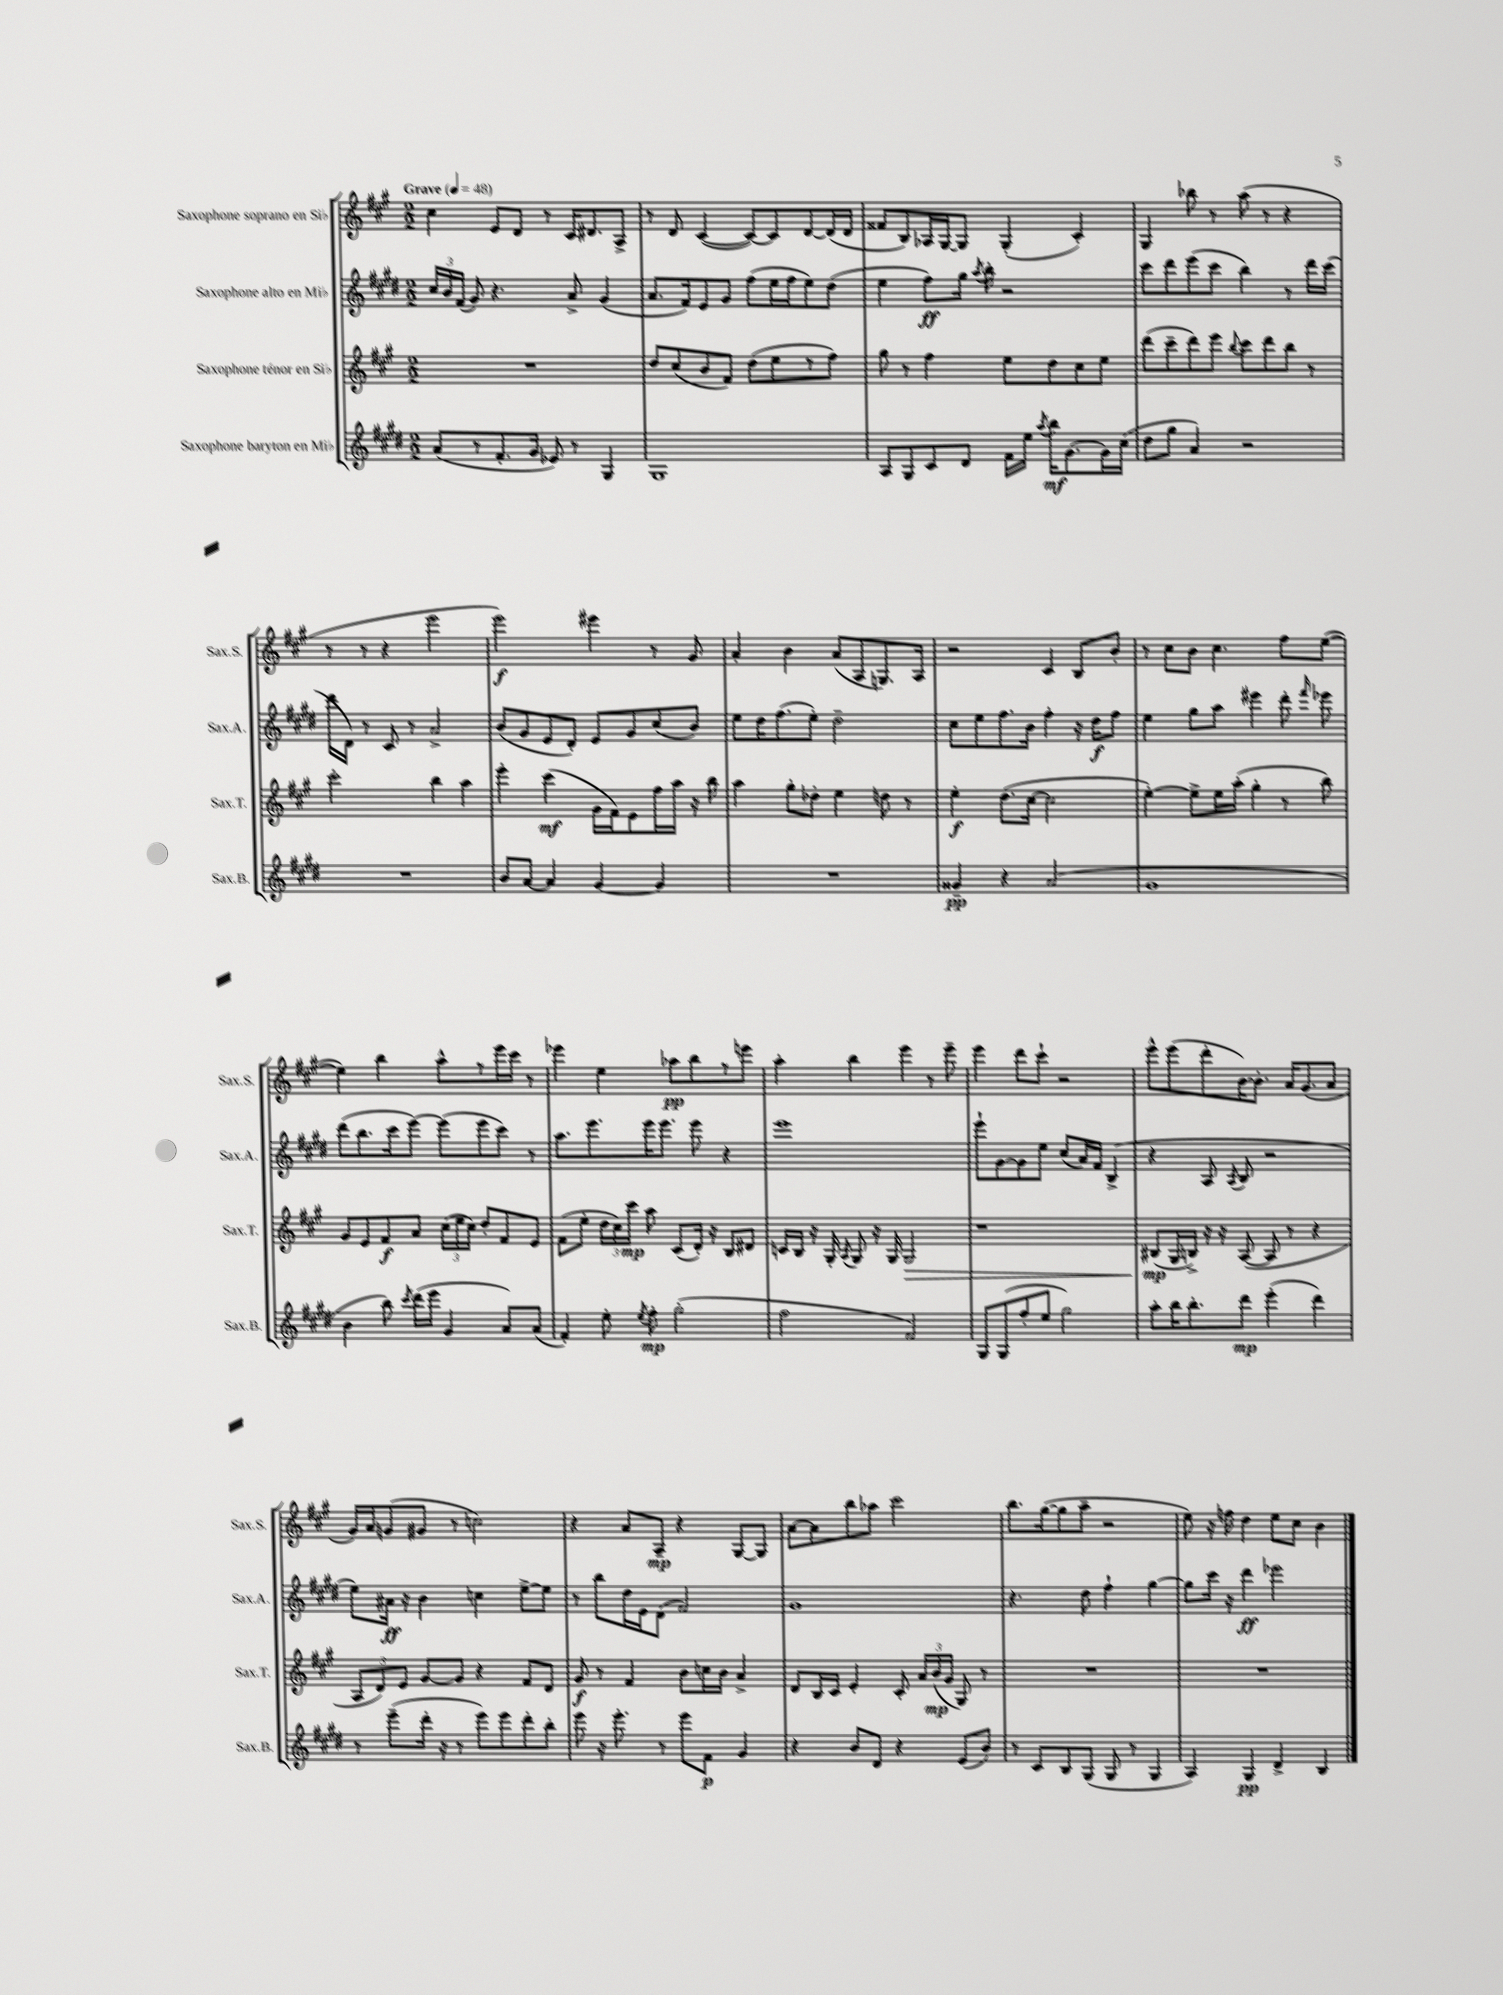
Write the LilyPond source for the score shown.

<<
\new StaffGroup <<
\new Staff = "s0" \with { instrumentName = "Saxophone soprano en Sib" shortInstrumentName = "Sax.S." } {
    \clef treble \key a \major \numericTimeSignature \time 2/2 \tempo "Grave" 4 = 48
    \autoBeamOff cis''4 e'8[ d'8] r8 cis'16[ dis'8. a8]-> |
    r8 d'8 cis'4~( cis'8[~) cis'8 d'8~ d'16( d'16] |
    fisis'8[ b8) aes16 gis16~ gis8] gis4-.( cis'4-.) |
    gis4 bes''8 r8 a''8( r8 r4 |
    r8 r8 r4 e'''2 |
    e'''2\f) eis'''4 r8 gis'8 |
    a'4-. b'4 a'8[( a8 g8.) a16] |
    r2 cis'4 b8[ b'8]-. |
    r8 cis''8[ b'8] cis''4. fis''8[ e''8]~( |
    e''4) b''4 a''8[-^ r8 e'''16 cis'''16] r8 |
    ees'''4 e''4 aes''8[\pp b''8 r8 e'''8] |
    a''4-. b''4 e'''4 r8 e'''8-- |
    e'''4 d'''8[ cis'''8]-! r2 |
    e'''8[-^ e'''8( d'''8-. b'16~) b'8.]-. a'16[ gis'8.( a'8] |
    gis'16[) a'16 g'8( gis'8] r8 c''2) |
    r4 a'8[ a8]--\mp r4 gis8[~ gis8] |
    a'8[~ a'8 b''8 aes''8] cis'''2 |
    b''8.[ gis''16~( gis''8 a''8]-- r2 |
    e''8) r16 f''16 d''4 e''8[ cis''8] b'4 \bar "|." |
}
\new Staff = "s1" \with { instrumentName = "Saxophone alto en Mib" shortInstrumentName = "Sax.A." } {
    \clef treble \key e \major \numericTimeSignature \time 2/2
    \autoBeamOff \tuplet 3/2 { cis''16[ b'16 fis'16]( } gis'8) r4. a'8-> gis'4( |
    a'8.[ fis'16) e'8 gis'8] fis''8[( e''16 fis''16 e''8) dis''8]( |
    e''4 fis''8[\ff) gis''16] \acciaccatura { a''8 } b''16-. r2 |
    cis'''8[ dis'''8 e'''8( cis'''8] b''4) r8 dis'''16[ cis'''16]( |
    dis'''16[ dis'16]) r8 cis'8 r8 a'2-> |
    b'8[( gis'8 e'8 dis'8]-.) e'8[ gis'8 cis''8( b'8]) |
    e''8[ dis''16 fis''8.( e''8]-.) dis''2-- |
    cis''8[ e''8 fis''8. b'16] fis''4-. r16 dis''16[\f fis''8] |
    e''4 gis''8[ a''8] eis'''4 dis'''8-. \grace { fis'''16 } ees'''8 |
    dis'''8[( b''8. cis'''16 e'''8]~) e'''8[( e'''8 cis'''8]) r8 |
    a''8.[ e'''8. e'''16 e'''8.] e'''8 r4 |
    e'''1 |
    e'''8[-! gis'8~ gis'8 e''8] cis''8[( a'16) fis'16] b4->( |
    r4 a8 \acciaccatura { a8 } b8 r2 |
    e''8[) ais'16]\ff r16 b'4 c''4 e''8[~-> e''8] |
    r8 b''8[ dis''16 e'16 dis'8]( fis'2) |
    gis'1 |
    r4. dis''8 fis''4-! gis''4~ |
    gis''8[ cis'''16] r16 dis'''4\ff ees'''2 \bar "|." |
}
\new Staff = "s2" \with { instrumentName = "Saxophone ténor en Sib" shortInstrumentName = "Sax.T." } {
    \clef treble \key a \major \numericTimeSignature \time 2/2
    \autoBeamOff R1 |
    d''8[ cis''8( b'8 fis'8]) d''8[( e''8 r8 fis''8]) |
    gis''8 r8 fis''4 e''8[ d''8 cis''8 e''8] |
    d'''8[( cis'''8-- d'''8) e'''8] \appoggiatura { b''8 } cis'''8[ d'''8 b''8] r8 |
    cis'''2-. b''4 a''4 |
    e'''4-. cis'''4\mf( gis'16[ fis'16) e'8 fis''16 a''16] r16 b''16 |
    a''4 gis''8[-. des''8]-. e''4 d''8 r8 |
    e''4-.\f d''8.[( cis''16]~ cis''2 |
    e''4~-.) e''8[-> e''16 a''16]-.( gis''4-. r8 b''8) |
    gis'8[ e'8 fis'8\f a'8] \tuplet 3/2 { cis''16[( e''16 cis''16]) } d''8[-. fis'8 e'8] |
    fis'8[( e''8]-. \tuplet 3/2 { d''16[ cis''16) cis'''16]\mp } a''8 cis'8[( d'16]-.) r16 b8[ dis'8] |
    c'16[ b16] r16 gis16-. \acciaccatura { a8 } gis8 r16 gis16 gis2\> |
    r1 |
    bis8[\mp\!( gis16 b16]->) r16 r16 a8~( a8 r8 r4 |
    \tuplet 3/2 { a8[ d'8) e'8] } gis'8[~ gis'8] r4 fis'8[ d'8] |
    gis'8\f r8 fis'4 b'8[ c''16 b'16] a'4-> |
    d'8[ b16 cis'16] e'4-. cis'8-. \tuplet 3/2 { a'16[ b'16\mp( gis'16] } gis8) r8 |
    R1 |
    R1 \bar "|." |
}
\new Staff = "s3" \with { instrumentName = "Saxophone baryton en Mib" shortInstrumentName = "Sax.B." } {
    \clef treble \key e \major \numericTimeSignature \time 2/2
    \autoBeamOff a'8[( r8 fis'8.-. gis'16] ees'8) r8 gis4 |
    gis1 |
    a8[ gis8 cis'8 dis'8] fis'16[ e''16] \acciaccatura { a''8 } b''16[\mf gis'8.~ gis'16 cis''16]( |
    dis''8[ gis''8] a'4) r2 |
    R1 |
    b'8[ a'8]~ a'4 gis'4~ gis'4 |
    R1 |
    gisis'4--\pp r4 a'2( |
    gis'1 |
    b'4 b''8) \acciaccatura { cis'''8 } dis'''16[( e'''16] gis'4 a'8[) a'8]( |
    fis'4-.) e''8-. \acciaccatura { e''8 } fis''8-.\mp gis''2-.( |
    fis''2 fis'2) |
    gis8[ gis8( fis''8-. e''8] gis''2) |
    a''8[-. b''16 b''8.-. dis'''8]\mp e'''4-.( dis'''4) |
    r8 e'''8[--( dis'''16]-. r16 r8 e'''8[) e'''8 dis'''8-. b''8]-. |
    e'''8 r16 e'''8.-. r8 e'''8[ fis'8]\p gis'4 |
    r4 b'8[ dis'8] r4 e'8[( b'8]) |
    r8 cis'8[ b8 gis8]( gis8 r8 gis4 |
    a4) gis4\pp dis'4-> b4 \bar "|." |
}
>>
>>
\layout { \context { \Score \remove "Bar_number_engraver" } }
